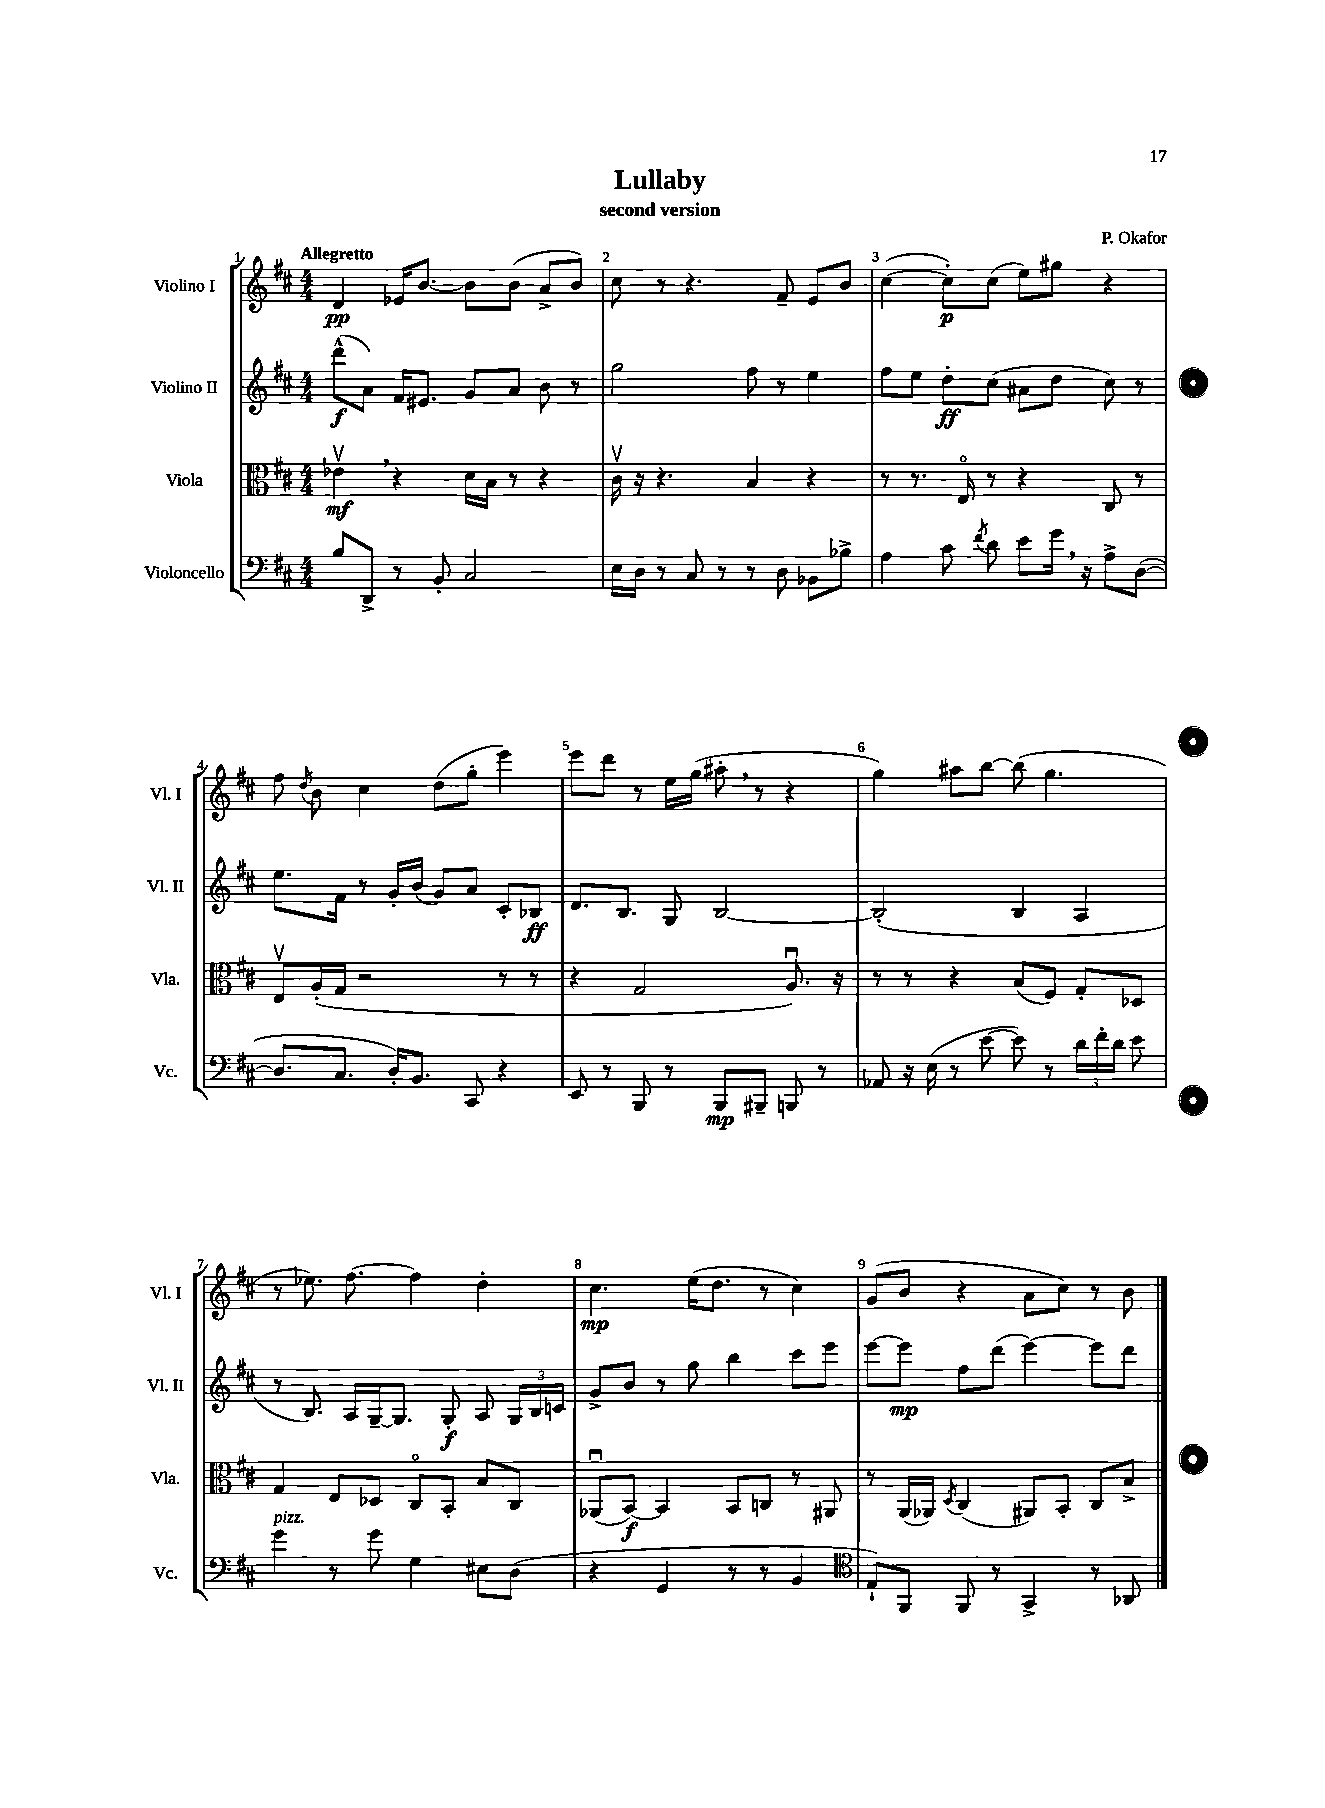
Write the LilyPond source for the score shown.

\header { title = "Lullaby" composer = "P. Okafor" subtitle = "second version" }
<<
\new StaffGroup <<
\new Staff = "s0" \with { instrumentName = "Violino I" shortInstrumentName = "Vl. I" } {
    \clef treble \key d \major \numericTimeSignature \time 4/4 \tempo "Allegretto"
    \autoBeamOff d'4\pp ees'16[ b'8.]~ b'8[ b'8]( a'8[-> b'8]) |
    cis''8 r8 r4. fis'8-- e'8[ b'8] |
    cis''4~( cis''8[-.\p) cis''8]( e''8[) gis''8] r4 |
    fis''8 \acciaccatura { d''8 } b'8 cis''4 d''8[( g''8]-. e'''4) |
    e'''8[ d'''8] r8 e''16[ g''16]( ais''8-. \breathe r8 r4 |
    g''4) ais''8[ b''8]~ b''8( g''4. |
    r8 ees''8.) fis''8.~ fis''4 d''4-. |
    cis''4.\mp e''16[( d''8.] r8 cis''4) |
    g'8[( b'8] r4 a'8[ cis''8]) r8 b'8 \bar "|." |
}
\new Staff = "s1" \with { instrumentName = "Violino II" shortInstrumentName = "Vl. II" } {
    \clef treble \key d \major \numericTimeSignature \time 4/4
    \autoBeamOff d'''8[-^\f( a'8]) fis'16[ eis'8.] g'8[ a'8] b'8 r8 |
    g''2 fis''8 r8 e''4 |
    fis''8[ e''8] d''8[-.\ff cis''8]( ais'8[ d''8] cis''8) r8 |
    e''8.[ fis'16] r8 g'16[-. b'16]( g'8[) a'8] cis'8[-. bes8]\ff |
    d'8.[ b8.] g8 b2~ |
    b2-.( b4 a4 |
    r8 b8.) a16[ g16~-- g8.] g8-.\f a8 \tuplet 3/2 { g16[ b16 c'16] } |
    g'8[-> b'8] r8 g''8 b''4 cis'''8[ e'''8] |
    e'''8[~ e'''8]\mp fis''8[ d'''8]( e'''4~) e'''8[ d'''8] \bar "|." |
}
\new Staff = "s2" \with { instrumentName = "Viola" shortInstrumentName = "Vla." } {
    \clef alto \key d \major \numericTimeSignature \time 4/4
    \autoBeamOff ees'4\upbow\mf \breathe r4 d'16[ b16] r8 r4 |
    cis'16\upbow r16 r4. b4 r4 |
    r8 r8. e16\flageolet r8 r4 cis8 r8 |
    e8[\upbow a16-.( g16] r2 r8 r8 |
    r4 g2 a8.\downbow) r16 |
    r8 r8 r4 b8[( fis8]) g8[-. des8] |
    g4 e8[ des8] cis8[\flageolet b,8]-. b8[ cis8] |
    aes,8[\downbow( b,8]~\f) b,4 b,8[ c8] r8 ais,8 |
    r8 a,16[( aes,16]) \acciaccatura { d8 } cis4( ais,8[) b,8]-. cis8[ b8]-> \bar "|." |
}
\new Staff = "s3" \with { instrumentName = "Violoncello" shortInstrumentName = "Vc." } {
    \clef bass \key d \major \numericTimeSignature \time 4/4
    \autoBeamOff b8[ d,8]-> r8 b,8-. cis2 |
    e16[ d16] r8 cis8 r8 r8 d8 bes,8[ bes8]-> |
    a4 cis'8 \acciaccatura { fis'8 } d'8 e'8[ g'16] \breathe r16 a8[-> d8]~( |
    d8.[ cis8.] d16[-.) b,8.] cis,8 r4 |
    e,8 r8 b,,8 r8 b,,8[\mp bis,,8]-- b,,8 r8 |
    aes,8 r16 e16( r8 e'8~ e'8) r8 \tuplet 3/2 { d'16[ fis'16-. d'16] } e'8 |
    g'4^\markup { \italic "pizz." } r8 g'8 g4 eis8[ d8]( |
    r4 g,4 r8 r8 b,4 |
    \clef tenor e8[-!) fis,8] fis,8 r8 g,4-> r8 aes,8 \bar "|." |
}
>>
>>
\layout { \context { \Score \override BarNumber.break-visibility = ##(#f #t #t) barNumberVisibility = #all-bar-numbers-visible } }
